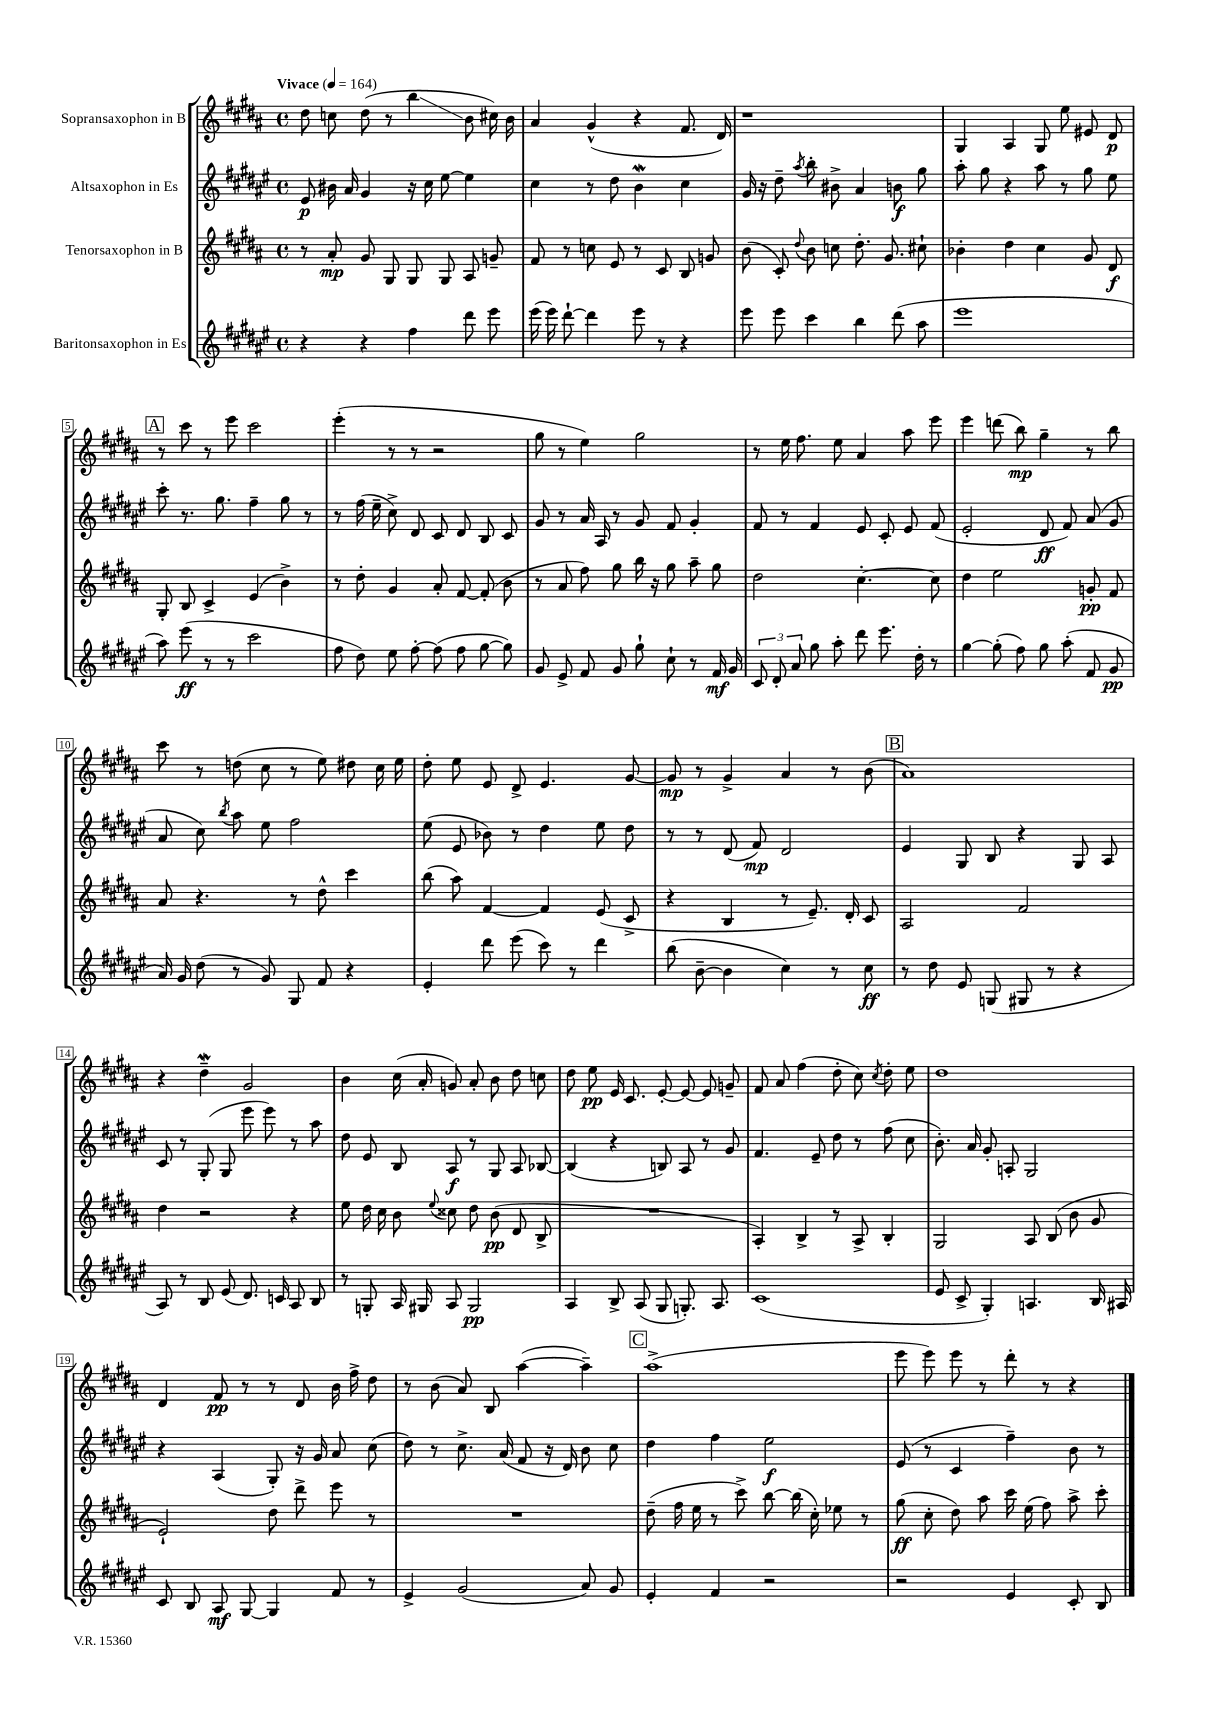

**kern	**kern	**kern	**kern
*staff4	*staff3	*staff2	*staff1
*clefG2	*clefG2	*clefG2	*clefG2
*k[f#c#g#d#a#e#]	*k[f#c#g#d#a#]	*k[f#c#g#d#a#e#]	*k[f#c#g#d#a#]
*M4/4	*M4/4	*M4/4	*M4/4
*met(c)	*met(c)	*met(c)	*met(c)
*MM164	*MM164	*MM164	*MM164
4r	8r	8e#	8dd#
.	8a#'	16b#	8cc
.	.	16a#	.
4r	8g#	4g#	(8dd#
.	8G#	.	8r
4ff#	8G#	16r	4bb
.	.	16cc#	.
.	8G#	[8ee#	.
8ddd#	8A#	4ee#]	8b
8eee#	8g~	.	16cc#)
.	.	.	16b
=	=	=	=
(16eee#	8f#	4cc#	4a#
16eee#)	.	.	.
[8ddd#`	8r	.	.
4ddd#]	8cc	8r	(4g#^^
.	8e	8dd#	.
8eee#	8r	4b	4r
8r	8c#	.	.
4r	8B	4cc#	8.f#
.	8g	.	.
.	.	.	16d#)
=	=	=	=
8eee#	(8b	16g#	1r
.	.	16r	.
8eee#	8c#')	8dd#~	.
.	8qqdd#	8qaa#	.
4ccc#	8b	8bb'	.
.	8cc	8b#^	.
4bb	8.dd#'	4a#	.
.	8.g#	.	.
(8ddd#	.	8b	.
8aa#	8cc#`	8gg#	.
=	=	=	=
1eee#	4b-'	8aa#'	4G#
.	.	8gg#	.
.	4dd#	4r	4A#
.	4cc#	8aa#	8G#
.	.	8r	8ee
.	8g#	8gg#	8e#
.	8d#	8ee#	8d#
=	=	=	=
8aa#)	8G#'	8ccc#'	8r
(8eee#	8B	8.r	8ccc#
8r	4c#^	.	8r
.	.	8.gg#	.
8r	.	.	8eee
2ccc#	(4e	4ff#~	2ccc#
.	4b^)	8gg#	.
.	.	8r	.
=	=	=	=
8ff#	8r	8r	(4eee'
8dd#)	8dd#'	(16ff#	.
.	.	16ee#~	.
8ee#	4g#	8cc#^)	8r
[8ff#'	.	8d#	8r
(8ff#]	8a#'	8c#	2r
8ff#	[8f#	8d#	.
[8gg#	(8f#']	8B	.
8gg#])	8b	8c#	.
=	=	=	=
8g#	8r	8g#	8gg#
8e#^	8a#	8r	8r
8f#	8ff#)	16a#	4ee)
.	.	16A#	.
8g#	8gg#	8r	.
8gg#`	16bb	8g#	2gg#
.	16r	.	.
8cc#`	8gg#	8f#	.
8r	8aa#~	4g#'	.
16f#	8gg#	.	.
16g#	.	.	.
=	=	=	=
12c#	2dd#	8f#	8r
12d#'	.	.	.
.	.	8r	16ee
12a#	.	.	.
.	.	.	8.ff#
8gg#	.	4f#	.
8aa#'	.	.	8ee
8ddd#	[4.cc#'	8e#	4a#
8.eee#	.	8c#'	.
.	.	8e#	8aa#
16dd#'	.	.	.
8r	8cc#]	(8f#	8eee
=	=	=	=
[4gg#	4dd#	2e#'	4eee
(8gg#']	2ee	.	(8ddd
8ff#)	.	.	8bb)
8gg#	.	8d#	4gg#~
(8aa#'	.	8f#)	.
8f#	8g'	(8a#	8r
8g#	8f#	8g#	8bb
=	=	=	=
16a#)	8a#	8a#	8ccc#
16g#	.	.	.
(8dd#	4.r	8cc#)	8r
.	.	8qbb	.
8r	.	8aa#	(8dd
8g#)	.	8ee#	8cc#
8G#	8r	2ff#	8r
8f#	8dd#^^	.	8ee)
4r	4ccc#	.	8dd#
.	.	.	16cc#
.	.	.	16ee
=	=	=	=
4e#'	(8bb	(8ee#	8dd#'
.	8aa#)	8e#	8ee
8ddd#	[4f#	8b-)	8e
(8eee#	.	8r	8d#^
8ccc#)	4f#]	4dd#	4.e
8r	.	.	.
4ddd#	(8e	8ee#	.
.	8c#^	8dd#	[8g#
=	=	=	=
(8bb	4r	8r	8g#]
[8b~	.	8r	8r
4b]	4B	(8d#	4g#^
.	.	8f#)	.
4cc#)	8r	2d#	4a#
.	8.e~)	.	.
8r	.	.	8r
.	16d#'	.	.
8cc#	8c#	.	(8b
=	=	=	=
8r	2A#	4e#	1a#)
8dd#	.	.	.
8e#	.	8G#	.
(8G	.	8B	.
8G#	2f#	4r	.
8r	.	.	.
4r	.	8G#	.
.	.	8A#	.
=	=	=	=
8A#)	4dd#	8c#	4r
8r	.	8r	.
8B	2r	(8G#'	4dd#~
(8e#	.	8G#	.
8.d#)	.	8eee#	2g#
.	.	8eee#)	.
16c	.	.	.
8A#	4r	8r	.
8B	.	8aa#	.
=	=	=	=
8r	8ee	8dd#	4b
8G'	16dd#	8e#	.
.	16cc#	.	.
16A#	8b	8B	(16cc#
16G#	.	.	16a#'
.	8qqee	.	.
8A#	8cc##	8A#	8g)
2G#	8dd#	8r	8a#'
.	(8b	8G#	8b
.	8d#	8A#	8dd#
.	8B^	[8B-	8cc
=	=	=	=
4A#	1r	(4B-]	8dd#
.	.	.	8ee
8B^	.	4r	16e
.	.	.	8.c#
(8A#	.	.	.
8G#	.	8B)	[8e'
8.G')	.	8A#	8e_
.	.	8r	8e]
8.A#	.	.	.
.	.	8g#	8g~
=	=	=	=
(1c#	4A#')	4.f#	8f#
.	.	.	8a#
.	4B^	.	(4ff#
.	.	8e#~	.
.	8r	8dd#	8dd#'
.	8A#^	8r	8cc#)
.	.	.	8qcc#
.	4B'	(8ff#	8dd#'
.	.	8cc#	8ee
=	=	=	=
8e#	2G#	8.b')	1dd#
8c#^	.	.	.
.	.	16a#	.
4G#')	.	8g#'	.
.	.	8A'	.
4.A	8A#	2G#	.
.	(8B	.	.
.	8b	.	.
16B	8g#	.	.
16A#	.	.	.
=	=	=	=
8c#	2e`)	4r	4d#
8B	.	.	.
8A#	.	(4A#	8f#
[8G#	.	.	8r
4G#]	8dd#	8G#')	8r
.	8ddd#^	16r	8d#
.	.	16g#	.
8f#	8eee	8a#	16b
.	.	.	16ff#^
8r	8r	(8cc#	8dd#
=	=	=	=
4e#^	1r	8dd#)	8r
.	.	8r	(8b
(2g#	.	8.cc#^	8a#)
.	.	.	8B
.	.	(16a#	.
.	.	8f#	([4aa#
.	.	16r	.
.	.	16d#)	.
8a#)	.	8b	4aa#~])
8g#	.	8cc#	.
=	=	=	=
4e#'	(8dd#~	4dd#	(1aa#^
.	16ff#	.	.
.	16ee	.	.
4f#	8r	4ff#	.
.	8ccc#^)	.	.
2r	[8bb	2ee#	.
.	(16bb]	.	.
.	16cc#')	.	.
.	8ee-	.	.
.	8r	.	.
=	=	=	=
2r	(8gg#	(8e#	8eee
.	8cc#'	8r	8eee)
.	8dd#)	4c#	8eee
.	8aa#	.	8r
4e#	16ccc#	4ff#~)	8ddd#'
.	(16ee	.	.
.	8ff#)	.	8r
8c#'	8aa#^	8b	4r
8B	8ccc#'	8r	.
==	==	==	==
*-	*-	*-	*-
